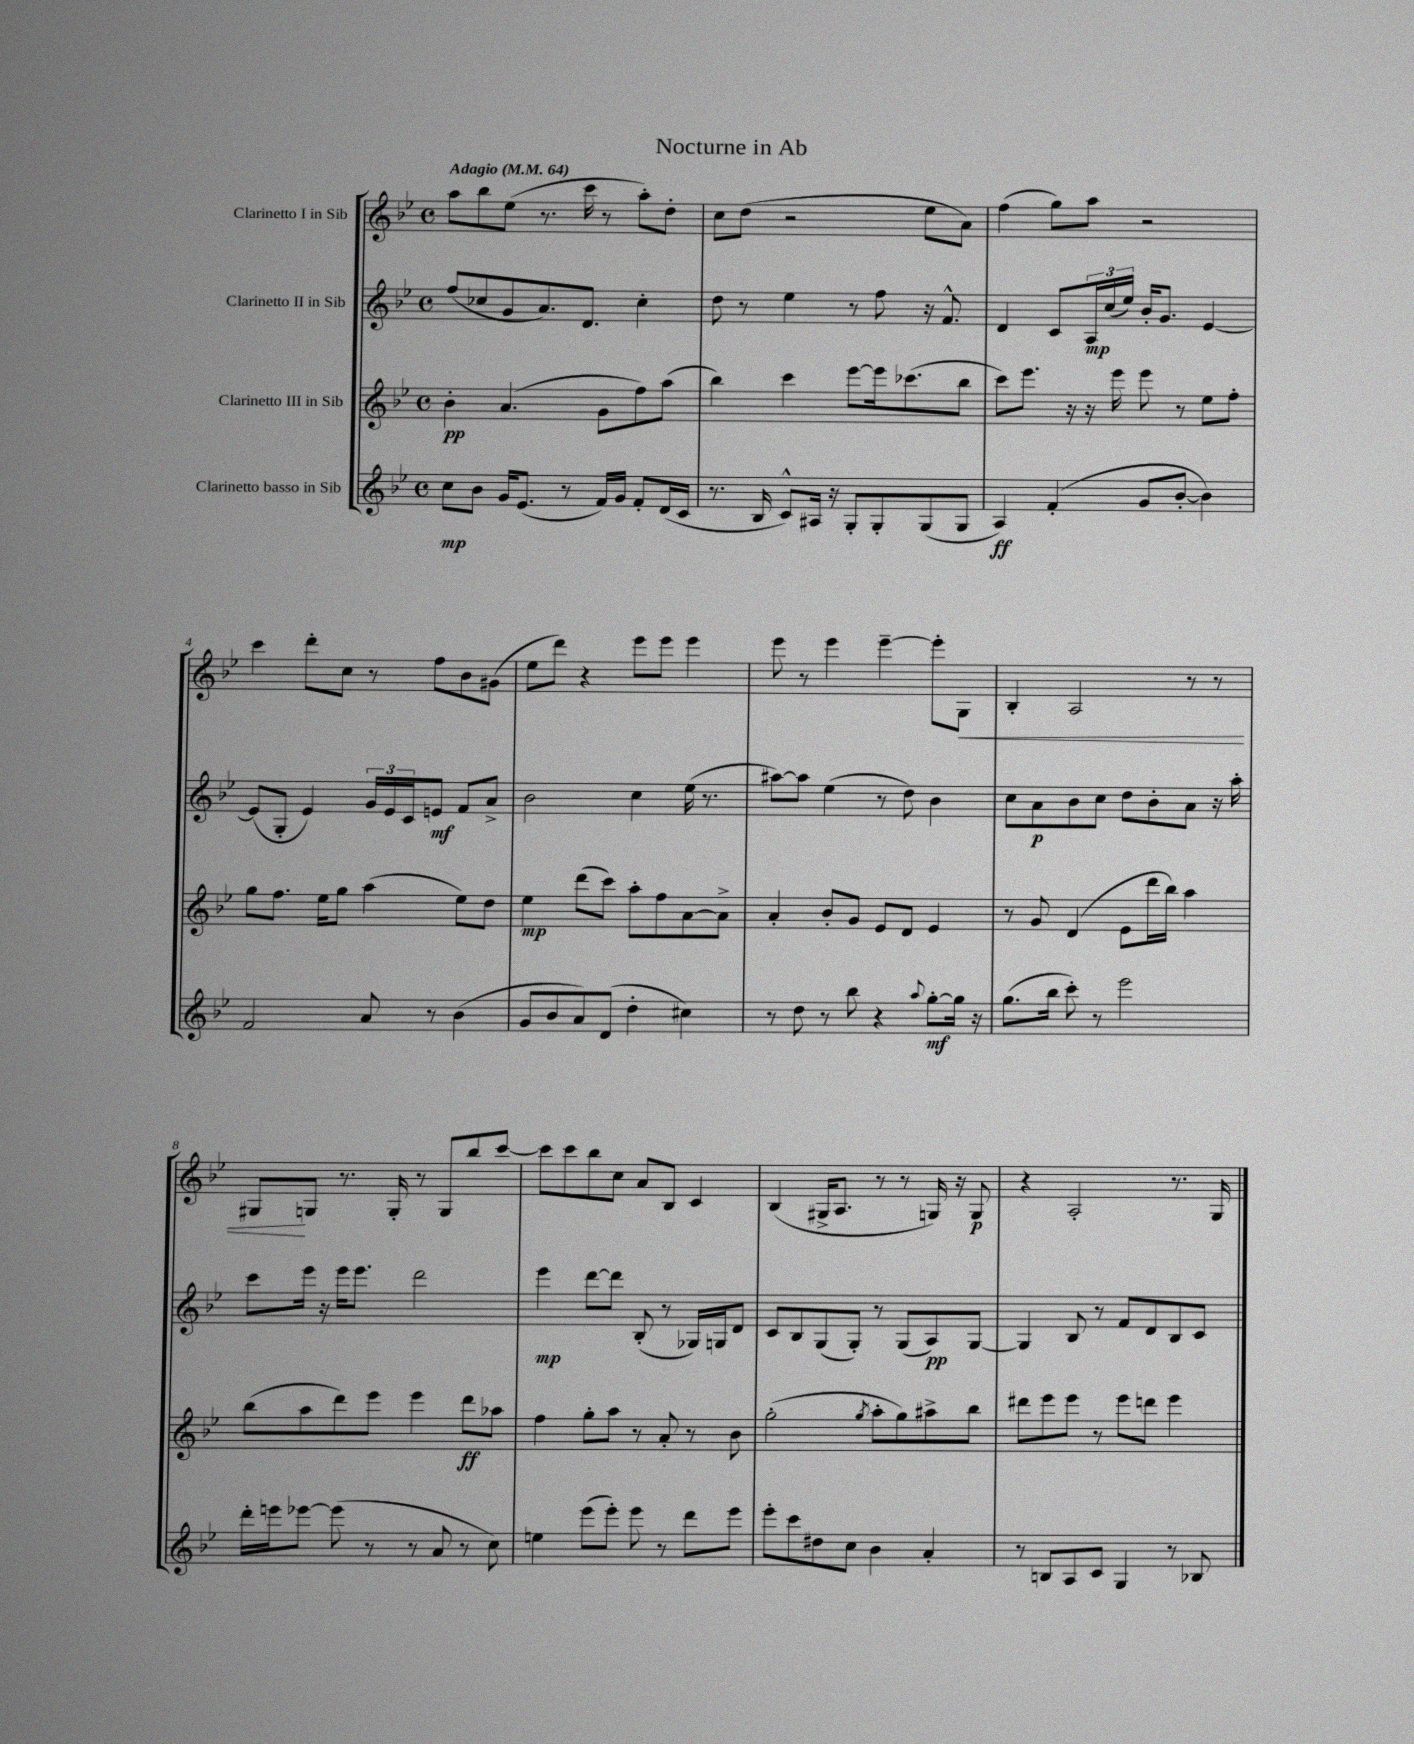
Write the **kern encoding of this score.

**kern	**kern	**kern	**kern
*staff4	*staff3	*staff2	*staff1
*clefG2	*clefG2	*clefG2	*clefG2
*k[b-e-]	*k[b-e-]	*k[b-e-]	*k[b-e-]
*M4/4	*M4/4	*M4/4	*M4/4
*met(c)	*met(c)	*met(c)	*met(c)
*MM64	*MM64	*MM64	*MM64
8cc	4b-'	(8ff	8aa
8b-	.	8cc-	8bb-
16g	(4.a	8g	(8ee-
(8.e-	.	.	.
.	.	8.a)	8.r
8r	.	.	.
.	.	8.d	16ccc
16f)	8g	.	8r
16g	.	.	.
8f'	8ff)	4cc-'	8aa')
(16d	(8aa	.	8dd'
16c	.	.	.
=	=	=	=
8.r	4bb-)	8dd	8cc
.	.	8r	(8dd
16B-	.	.	.
8c^^)	4ccc	4ee-	2r
16A#	.	.	.
16r	.	.	.
8G'	[8eee-	8r	.
8G'	16eee-]	8ff	.
.	(8.ccc-	.	.
(8G	.	16r	8ee-
.	.	8.f^^	.
8G	8bb-	.	8a)
=	=	=	=
4A)	8ccc)	4d	(4ff
.	8.eee-	.	.
(4f'	.	8c	8gg)
.	16r	.	.
.	16r	24A	8aa
.	.	(24cc	.
.	16eee-	.	.
.	.	24ee-)	.
8g	8eee-	16b-'	2r
.	.	8.g	.
[8b-'	8r	.	.
4b-])	8ee-	[4e-	.
.	8ff'	.	.
=	=	=	=
2f	8gg	(8e-]	4ccc
.	8.ff	8G'	.
.	.	4e-)	8ddd'
.	16ee-	.	.
.	8gg	.	8cc
8a	(4aa	24g	8r
.	.	24e-	.
.	.	24c	.
8r	.	8e	8ff
(4b-	8ee-)	8f	8b-
.	8dd	8a^	(8g#
=	=	=	=
8g	4ee-	2b-	8ee-
8b-	.	.	8ddd)
8a)	(8ddd	.	4r
(8d	8ccc)	.	.
4dd'	8aa'	4cc	8eee-
.	8ff	.	8eee-
4cc#)	[8a	(16ee-	4eee-
.	.	8.r	.
.	8a^]	.	.
=	=	=	=
8r	4a'	[8aa#)	8eee-
8dd	.	8aa#]	8r
8r	8b-'	(4ee-	4eee-
8bb-	8g	.	.
4r	8e-	8r	[4eee-~
.	8d	8dd)	.
8qqaa	.	.	.
[8gg'	4e-	4b-	8eee-']
16gg]	.	.	8G
16r	.	.	.
=	=	=	=
(8.gg	8r	8cc	4B-'
.	8g	8a	.
16bb-	.	.	.
8ccc')	(4d	8b-	2A
8r	.	8cc	.
2eee-	8e-	8dd	.
.	16ddd	8b-'	.
.	16bb-)	.	.
.	4aa	8a	8r
.	.	16r	8r
.	.	16aa'	.
=	=	=	=
16ddd'	(8bb-	8ccc	8G#
16eee	.	.	.
[8eee-	8aa	16eee-	8G
.	.	16r	.
(8eee-]	8ddd)	16eee-	8.r
.	.	8.eee-	.
8r	8eee-	.	.
.	.	.	16G'
8r	4eee-	2ddd	8r
8a	.	.	8G
8r	8ddd	.	8bb-
8cc)	8aa-	.	[8ccc
=	=	=	=
4ee	4ff	4eee-	8ccc]
.	.	.	8ccc
(8eee-	8gg'	[8ddd	8bb-
8eee-')	8aa	8ddd]	8cc
8eee-	8r	(8B-'	8a
8r	8a'	8r	8B-
8ddd	8r	16G-)	4c
.	.	16G	.
8eee-	8b-	8d	.
=	=	=	=
8eee-'	(2gg'	8c	(4B-
8ccc	.	8B-	.
8dd#	.	(8G	16G#^
.	.	.	8.A
8cc	.	8G')	.
.	8qgg	.	.
4b-	8aa'	8r	8r
.	8gg)	(8G	8r
4a'	8aa#^	8A)	16G)
.	.	.	16r
.	8bb-	[8G	8G
=	=	=	=
8r	8ddd#	4G]	4r
8B	8eee-	.	.
8A	8eee-	8B-	2A'
8c	8r	8r	.
4G	8eee-	8f	.
.	8ddd	8d	.
8r	4eee-	8B-	8.r
8B-	.	8c	.
.	.	.	16G
==	==	==	==
*-	*-	*-	*-
